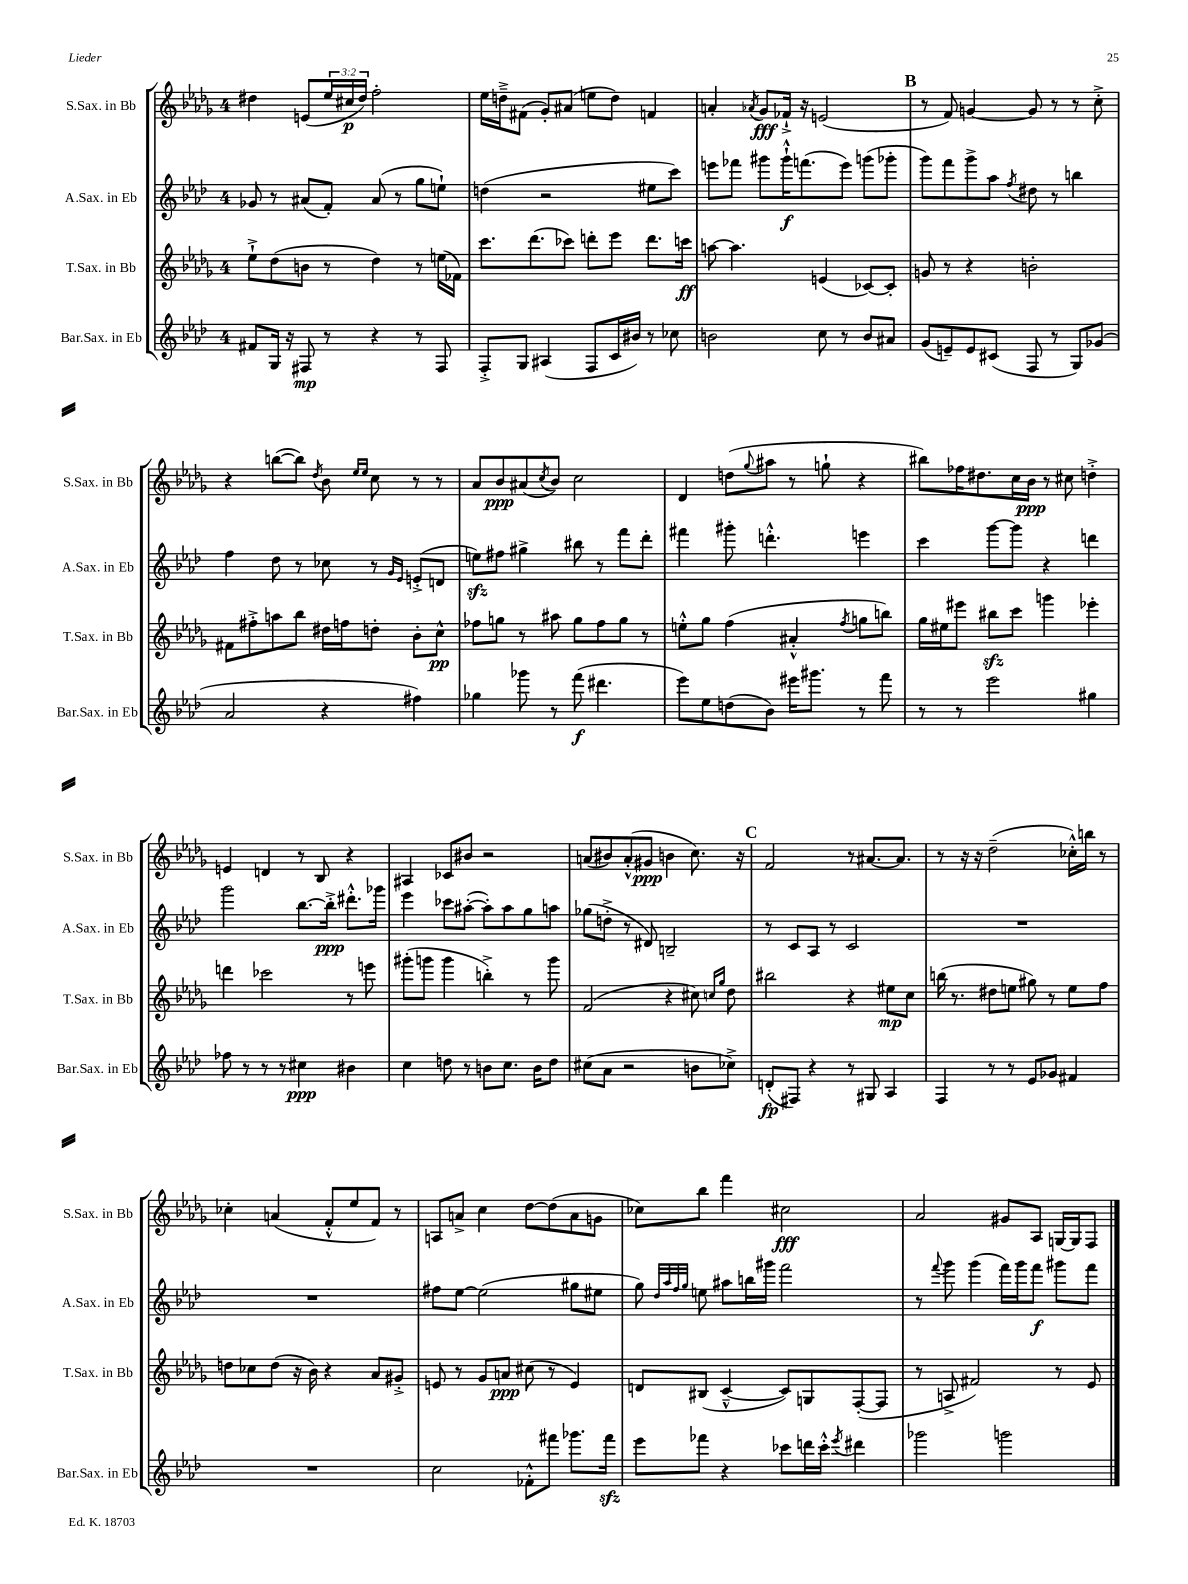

**kern	**kern	**kern	**kern
*staff4	*staff3	*staff2	*staff1
*clefG2	*clefG2	*clefG2	*clefG2
*k[b-e-a-d-]	*k[b-e-a-d-g-]	*k[b-e-a-d-]	*k[b-e-a-d-g-]
*M4/4	*M4/4	*M4/4	*M4/4
8f#	8ee-`^	8g-	4dd#
16G	(8dd-	8r	.
16r	.	.	.
8F#	8b	(8a#	(8e
8r	8r	8f')	24ee-
.	.	.	24cc#
.	.	.	24dd#)
4r	4dd-)	(8a#	2ff'
.	.	8r	.
8r	8r	8gg	.
8F#	(16ee	8ee`)	.
.	16f-)	.	.
=	=	=	=
8F'^	8.ccc	(4dd	16ee-
.	.	.	16dd~^
8G	.	.	(8f#
.	(8.ddd-	.	.
(4A#	.	2r	8g-')
.	8ccc-)	.	(8a#
8F	8ddd'	.	8ee
16c	8eee-	.	8dd)
16b#)	.	.	.
8r	8.ddd	8ee#	4f
8cc-	.	8ccc)	.
.	16ccc	.	.
=	=	=	=
2b	[8aa	8eee	4a'
.	4.aa]	8fff-	.
.	.	.	8qa-
.	.	8ggg#	8g-
.	.	16ggg#`^^	16f-`^
.	.	(8.fff	16r
8cc	(4e	.	(2e
8r	.	8eee)	.
8b	[8c-)	(8ggg	.
8a#	8c-']	8ggg-'	.
=	=	=	=
(8g	8g	8ggg)	8r
8e~)	8r	8fff	8f)
8e	4r	8ggg^	[4g
(8c#	.	8aa-	.
.	.	8qff	.
8F	2b'	8dd#	8g]
8r	.	8r	8r
8G)	.	4bb	8r
(8g-	.	.	8cc'^
=	=	=	=
2a-	8f#	4ff	4r
.	8ff#'^	.	.
.	8aa	8dd-	([8bb
.	8bb-	8r	8bb])
.	.	.	8qdd-
4r	16dd#	8cc-	8b-
.	16ff	.	.
.	.	.	16qqee-
.	.	.	16qqee-
.	8dd'	8r	8cc
.	.	16qqg	.
.	.	16qqe-	.
4ff#)	8b-'	(8e'^	8r
.	8cc^^	8d	8r
=	=	=	=
4gg-	8ff-	8ee)	8a-
.	8gg	8ff#	8b-
8ggg-	8r	4gg#^	(8a#
.	.	.	8qcc
8r	8aa#	.	8b-)
(8fff	8gg	8bb#	2cc
4.ddd#	8ff-	8r	.
.	8gg	8fff	.
.	8r	8ddd-'	.
=	=	=	=
8eee-)	8ee'^^	4fff#	4d-
8ee-	8gg-	.	.
(8dd	(4ff	8ggg#'	(8dd
.	.	.	8qqgg-
8b-)	.	4.ddd'^^	8aa#
16eee#	4a#'^^	.	8r
8.ggg#	.	.	.
.	.	.	8gg`
.	8qff	.	.
8r	8gg	4eee	4r
8fff	8bb)	.	.
=	=	=	=
8r	16gg-	4ccc	8bb#)
.	16ee#	.	.
8r	8eee#	.	16ff-
.	.	.	8.dd#
2eee-	8bb#	[8ggg	.
.	8ccc	8ggg]	16cc
.	.	.	16b-
.	4ggg	4r	8r
.	.	.	8cc#
4gg#	4eee-'	4ddd	4dd'^
=	=	=	=
8ff-	4ddd	2ggg	4e
8r	.	.	.
8r	2ccc-	.	4d
8r	.	.	.
4cc#	.	[8.bb-	8r
.	.	.	8B-
.	.	16bb-'^]	.
4b#	8r	8.ddd#'^^	4r
.	8eee	.	.
.	.	16ggg-	.
=	=	=	=
4cc	(8ggg#'	4eee-	4A#
.	8ggg	.	.
8dd	4ggg	8ccc-	8c-
8r	.	([8aa#'	8b#
8b	4bb'^)	8aa#'])	2r
8.cc	.	8aa#	.
.	8r	8gg	.
16b	.	.	.
8dd	8ggg	8aa	.
=	=	=	=
(8cc#	(2f	(8gg-	(8a
8a-	.	8dd'^	8b#)
2r	.	8r	(8a'^^
.	.	8d#)	8g#
.	4r	2B~	4b
8b	8cc#)	.	8.cc)
.	16qqcc	.	.
.	16qqgg-	.	.
8cc-^)	8dd-	.	.
.	.	.	16r
=	=	=	=
(8d'	2bb#	8r	2f
8F#)	.	8c	.
4r	.	8A-	.
.	.	8r	.
8r	4r	2c	8r
8G#	.	.	[8.a#
4A-	8ee#	.	.
.	.	.	8.a#]
.	8cc	.	.
=	=	=	=
4F	(16bb	1r	8r
.	8.r	.	.
.	.	.	16r
.	.	.	16r
8r	8dd#	.	(2dd-~
8r	8ee	.	.
8e-	8gg#)	.	.
8g-	8r	.	.
4f#	8ee	.	16cc-'^^)
.	.	.	16bb
.	8ff	.	8r
=	=	=	=
1r	8dd	1r	4cc-'
.	8cc-	.	.
.	(8dd	.	(4a
.	16r	.	.
.	16b-)	.	.
.	4r	.	8f'^^
.	.	.	8ee-
.	8a-	.	8f)
.	8g#'^	.	8r
=	=	=	=
2cc	8e	8ff#	8A
.	8r	[8ee-	8a^
.	8g-	(2ee-]	4cc
.	8a	.	.
8f-'^^	(8cc#	.	[8dd-
8fff#	8r	.	(8dd-]
8.ggg-	4e)	8gg#	8a
.	.	8ee#	8g
16fff#	.	.	.
=	=	=	=
8eee-	8d	8gg)	8cc-)
.	.	32qqdd-	.
.	.	32qqaa-	.
.	.	32qqff	.
.	.	32qqgg	.
8fff-	(8B#	8ee	8bb-
4r	[4c~^^	8aa#	4fff
.	.	16bb	.
.	.	16ggg#	.
8ccc-	8c])	2fff	2cc#
16ddd	8G	.	.
16ccc-'^^	.	.	.
8qeee-	.	.	.
4ddd#	([8F'	.	.
.	8F]	.	.
=	=	=	=
2ggg-	8r	8r	2a-
.	.	8qqfff	.
.	8A^	8ggg	.
.	2f#)	(4ggg	.
2ggg	.	16fff)	8g#
.	.	16ggg	.
.	.	8fff	8A-
.	8r	8ggg#	[16G
.	.	.	16G]
.	8e-	8fff	8F
==	==	==	==
*-	*-	*-	*-
